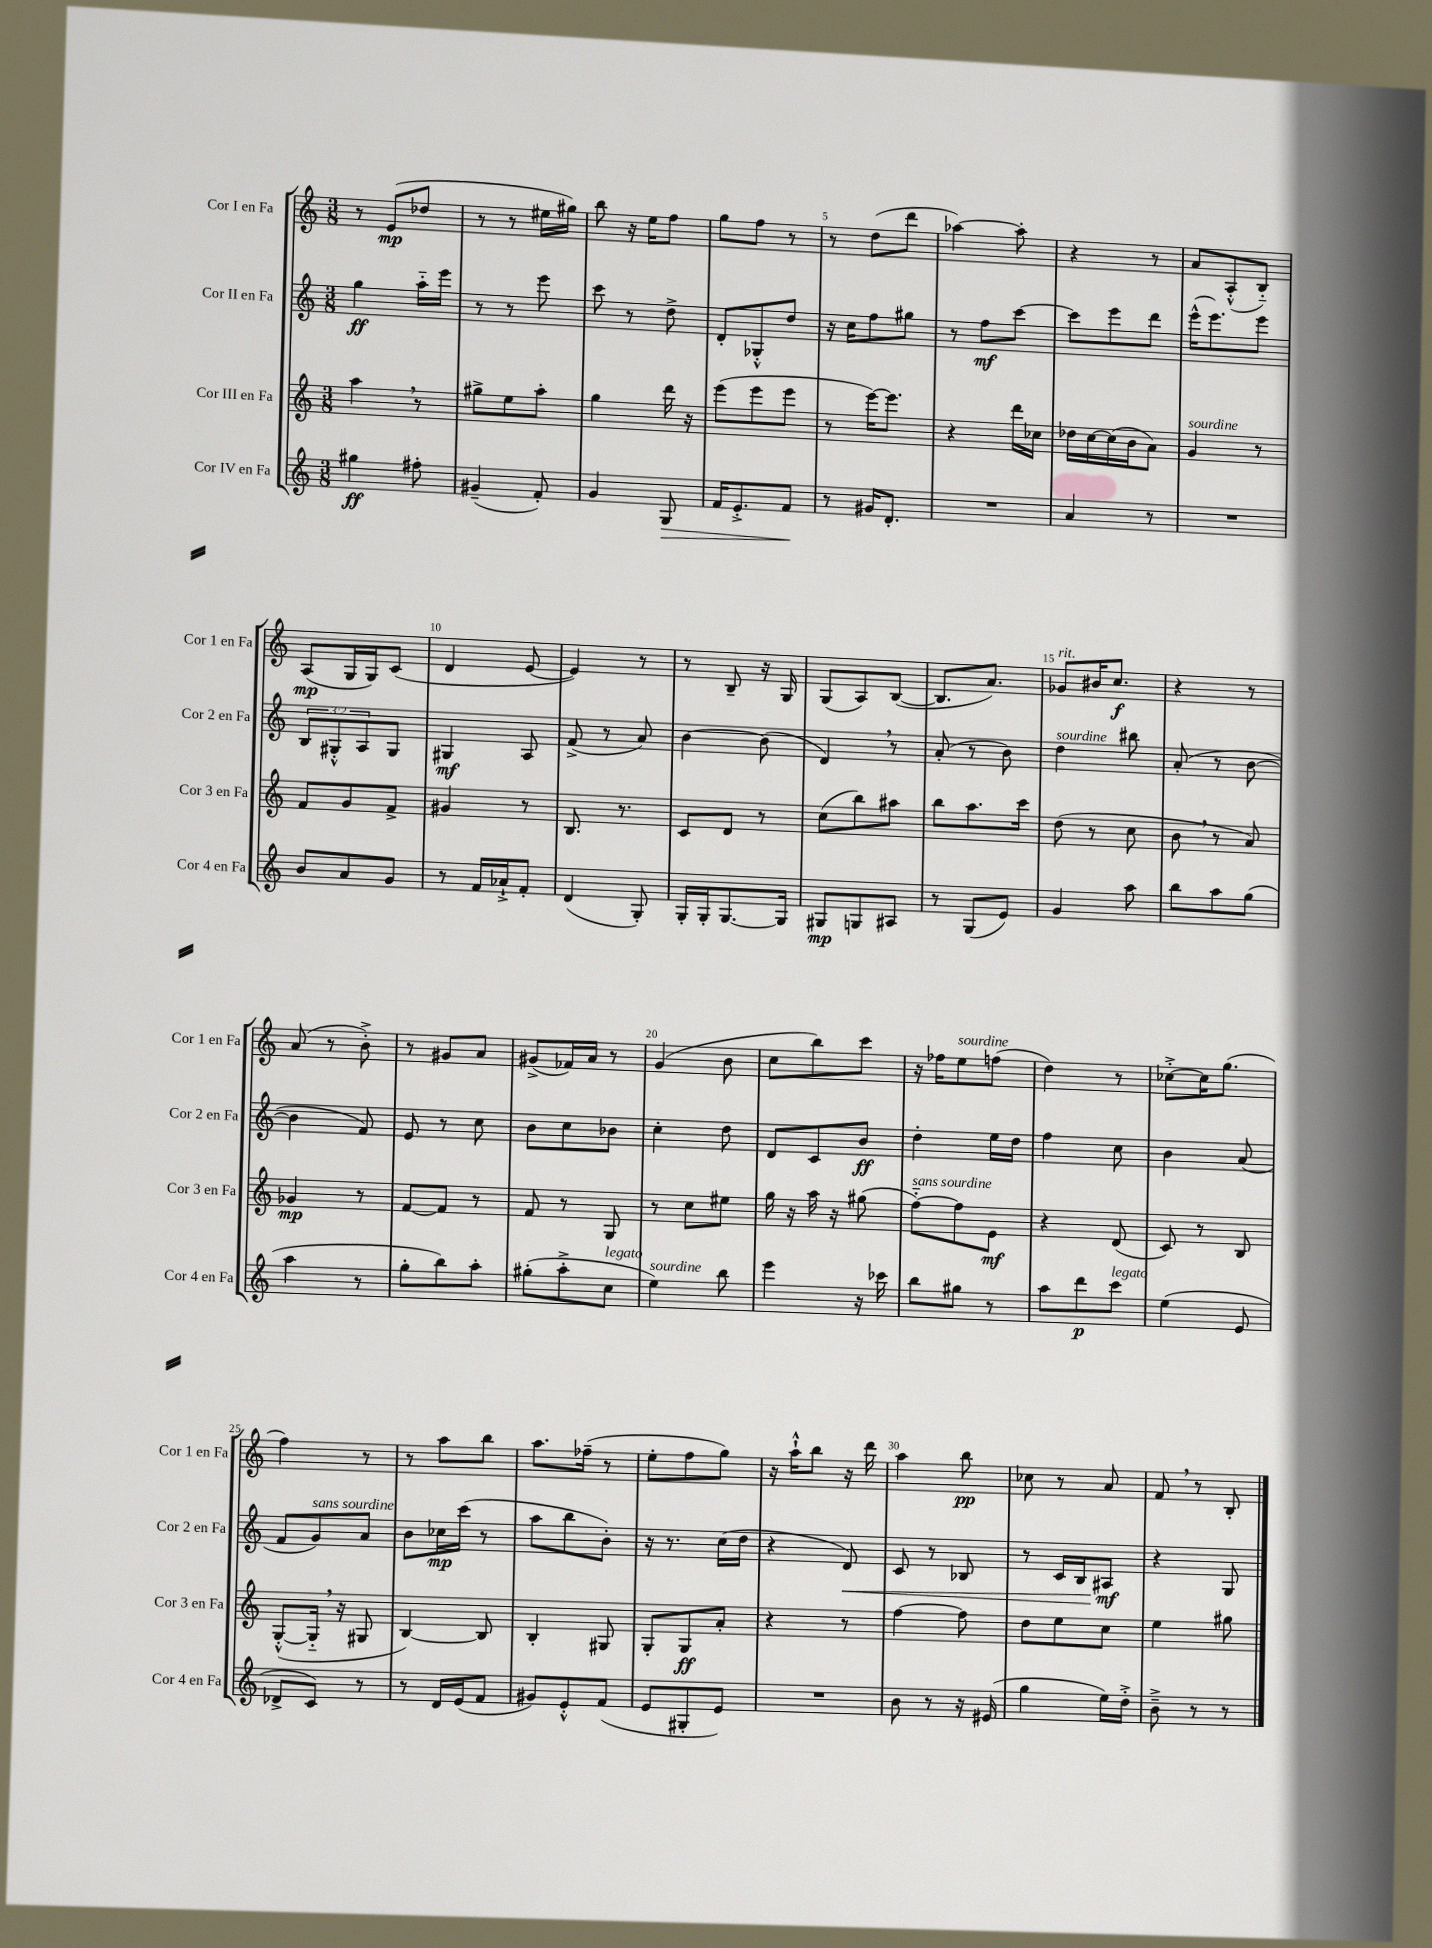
<<
\new StaffGroup <<
\new Staff = "s0" \with { instrumentName = "Cor I en Fa" shortInstrumentName = "Cor 1 en Fa" } {
    \clef treble \key c \major \numericTimeSignature \time 3/8
    r8 e'8\mp( des''8 |
    r8 r8 eis''16 gis''16) |
    b''8 r16 e''16 f''8 |
    g''8 f''8 r8 |
    r8 d''8( d'''8 |
    aes''4~) aes''8-. |
    r4 r8 |
    a'8 a8-.-^( b8-_) |
    a8\mp( g16 g16) c'8( |
    d'4 e'8~ |
    e'4) r8 |
    r8 b8-- r16 g16 |
    g8( a8) b8~( |
    b8. a'8.) |
    ges'8^\markup { \italic "rit." } bis'16 c''8.\f |
    r4 r8 |
    a'8( r8 b'8-.->) |
    r8 gis'8 a'8 |
    gis'8->( fes'16) a'16 r8 |
    g'4( b'8 |
    c''8 b''8) c'''8 |
    r16 fes''16 e''8^\markup { \italic "sourdine" } f''8( |
    d''4) r8 |
    ces''8~-.-> ces''16 g''8.( |
    f''4) r8 |
    r8 a''8 b''8 |
    a''8. fes''16--( r8 |
    e''8-. f''8 g''8) |
    r16 a''16-!-^ b''8 r16 d'''16 |
    a''4 b''8\pp |
    ces''8 r8 a'8 |
    f'8 \breathe r8 b8-. \bar "|." |
}
\new Staff = "s1" \with { instrumentName = "Cor II en Fa" shortInstrumentName = "Cor 2 en Fa" } {
    \clef treble \key c \major \numericTimeSignature \time 3/8 \override Staff.TupletNumber.text = #tuplet-number::calc-fraction-text
    g''4\ff a''16-_ e'''16 |
    r8 r8 e'''8 |
    c'''8 r8 d''8-> |
    d'8-. ges8-.-^ d''8 |
    r16 c''16 f''8 gis''8 |
    r8 f''8\mf c'''8~ |
    c'''8 e'''8 d'''8 |
    e'''16-^( e'''8.) e'''8 |
    \tuplet 3/2 { b8 gis8-.-^ a8 } gis8 |
    gis4\mf a8 |
    f'8->( r8 a'8) |
    b'4~ b'8( |
    d'4) \breathe r8 |
    a'8-.( r8 b'8) |
    d''4^\markup { \italic "sourdine" } bis''8 |
    a'8-.( r8 b'8~ |
    b'4 f'8) |
    e'8 r8 c''8 |
    b'8 c''8 bes'8 |
    c''4-. d''8 |
    d'8 c'8 b'8\ff |
    d''4-. e''16 d''16 |
    f''4 c''8 |
    b'4 a'8( |
    f'8 g'8^\markup { \italic "sans sourdine" }) a'8 |
    b'8 ces''16\mp c'''16( r8 |
    a''8 b''8 b'8-.) |
    r16 r8. c''16( d''16 |
    r4 d'8\<) |
    c'8 r8 bes8 |
    r8 c'16 b16 ais8\mf\! |
    r4 g8 \bar "|." |
}
\new Staff = "s2" \with { instrumentName = "Cor III en Fa" shortInstrumentName = "Cor 3 en Fa" } {
    \clef treble \key c \major \numericTimeSignature \time 3/8
    a''4 \breathe r8 |
    gis''8-> e''8 a''8-. |
    g''4 d'''16 r16 |
    e'''8( e'''8 e'''8 |
    r8 e'''16~) e'''8. |
    r4 d'''16 ces''16 |
    des''16 c''16~ c''16( b'16 a'8) |
    g'4^\markup { \italic "sourdine" } r8 |
    f'8 g'8 f'8-> |
    gis'4 r8 |
    b8. r8. |
    c'8 d'8 r8 |
    c''8( b''8) ais''8 |
    b''8 a''8. c'''16 |
    d''8( r8 c''8 |
    b'8 \breathe r8 a'8) |
    ges'4\mp r8 |
    f'8~ f'8 r8 |
    f'8 r8 g8 |
    r8 c''8 eis''8 |
    g''16 r16 a''16 r16 gis''8( |
    f''8~-_^\markup { \italic "sans sourdine" }) f''8 e'8\mf |
    r4 d'8( |
    c'8) r8 b8 |
    g8~-.-^( g16-_ \breathe r16 gis8 |
    b4~) b8 |
    b4-. gis8 |
    g8-. g8\ff a'8-. |
    r4 r8 |
    f''4~ f''8 |
    d''8 e''8 c''8 |
    e''4 gis''8 \bar "|." |
}
\new Staff = "s3" \with { instrumentName = "Cor IV en Fa" shortInstrumentName = "Cor 4 en Fa" } {
    \clef treble \key c \major \numericTimeSignature \time 3/8
    gis''4\ff fis''8-. |
    gis'4--( f'8-.) |
    g'4 g8\> |
    f'16 e'8.-.-> f'8\! |
    r8 gis'16 d'8.-. |
    R4. |
    a'4 r8 |
    R4. |
    b'8 a'8 g'8 |
    r8 f'16 aes'16-!-> f'8-. |
    d'4( g8-.) |
    g16-. g16-. g8.~ g16 |
    gis8\mp g8 ais8 |
    r8 g8( e'8) |
    g'4 a''8 |
    b''8 a''8 g''8( |
    a''4 r8 |
    g''8-. b''8) a''8-. |
    gis''8-.( a''8-.-> c''8^\markup { \italic "legato" } |
    e''4^\markup { \italic "sourdine" }) b''8 |
    e'''4 r16 ces'''16 |
    b''8 gis''8 r8 |
    a''8 d'''8\p c'''8^\markup { \italic "legato" } |
    e''4( e'8 |
    des'8-> c'8) r8 |
    r8 d'16 e'16( f'8 |
    gis'8) e'8-.-^ f'8( |
    e'8 gis8-. e'8) |
    R4. |
    b'8 r8 r16 eis'16( |
    g''4 e''16) d''16-.-> |
    b'8---> r8 r8 \bar "|." |
}
>>
>>
\layout { \context { \Score \override BarNumber.break-visibility = ##(#f #t #t) barNumberVisibility = #(every-nth-bar-number-visible 5) } }
